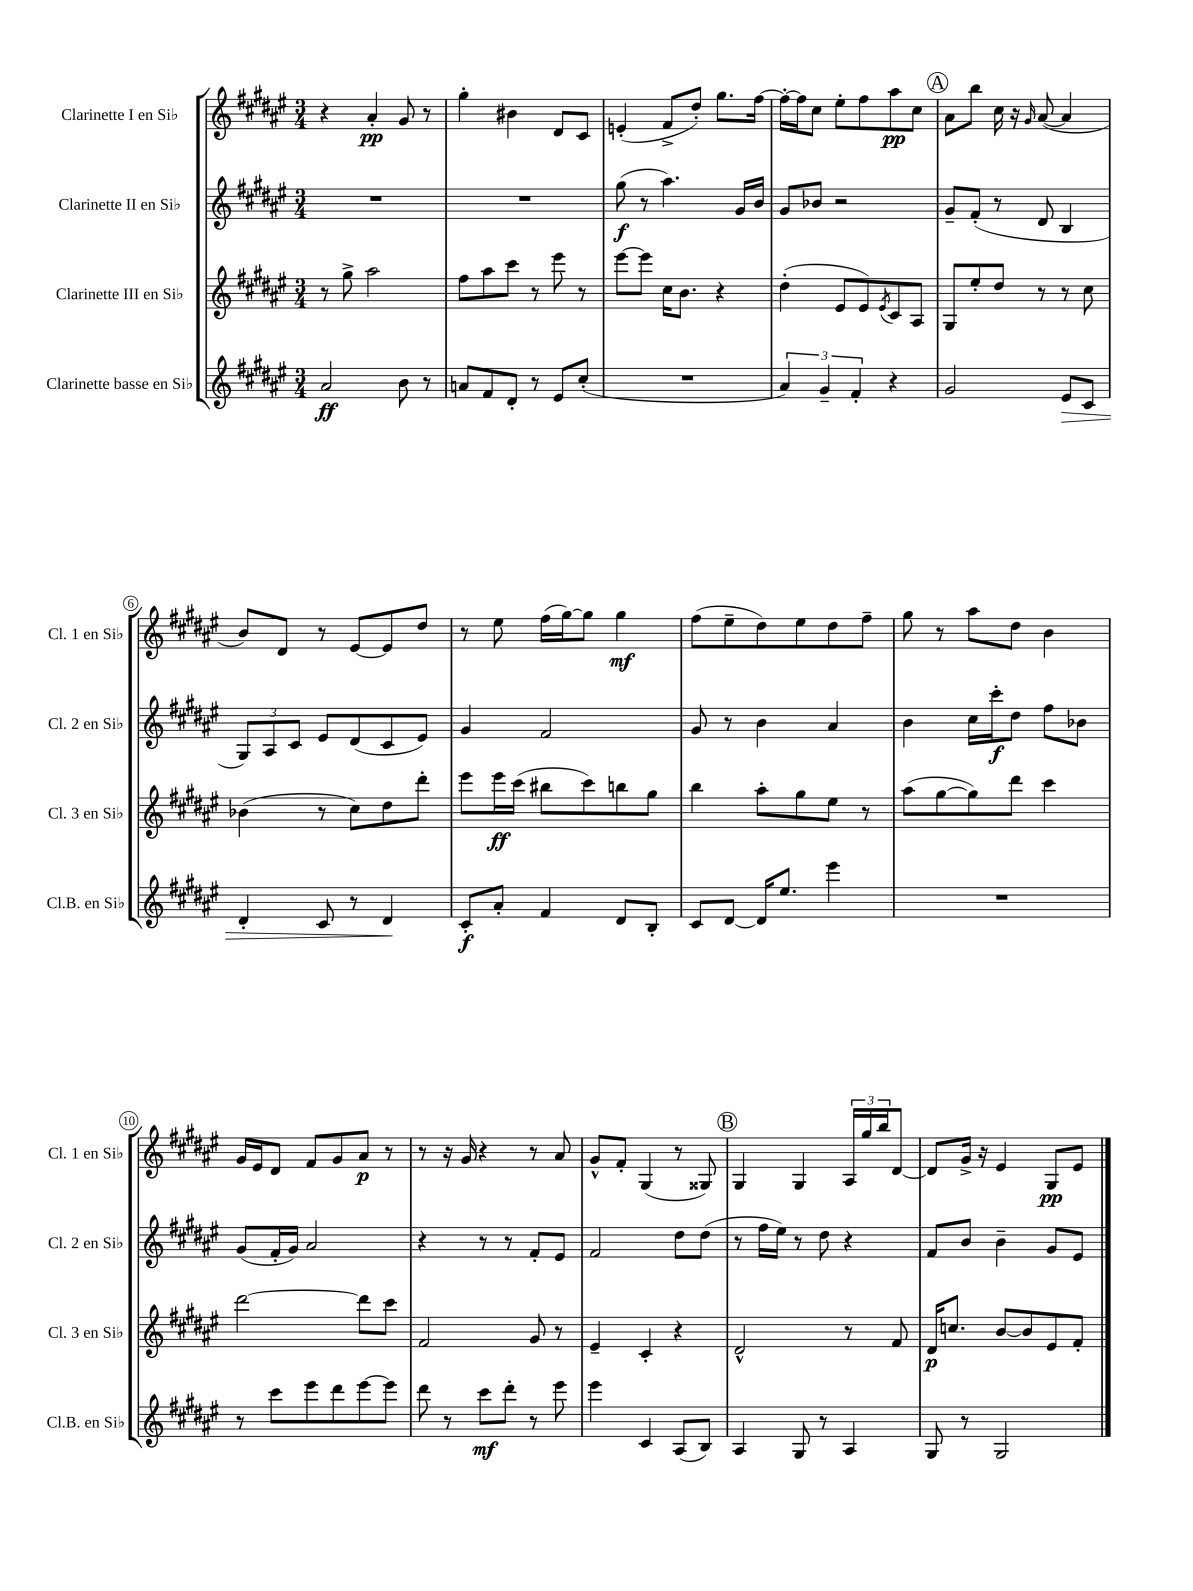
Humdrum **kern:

**kern	**kern	**kern	**kern
*staff4	*staff3	*staff2	*staff1
*clefG2	*clefG2	*clefG2	*clefG2
*k[f#c#g#d#a#e#]	*k[f#c#g#d#a#e#]	*k[f#c#g#d#a#e#]	*k[f#c#g#d#a#e#]
*M3/4	*M3/4	*M3/4	*M3/4
2a#/	8r	2.r	4r
.	8gg#^\	.	.
.	2aa#\	.	4a#'/
8b\	.	.	8g#/
8r	.	.	8r
=	=	=	=
8a/L	8ff#\L	2.r	4gg#'\
8f#/	8aa#\	.	.
8d#'/J	8ccc#\J	.	4b#\
8r	8r	.	.
8e#/L	8eee#\	.	8d#/L
(8cc#'/J	8r	.	8c#/J
=	=	=	=
2.r	[8eee#\L	(8gg#\	(4e'/
.	8eee#\]J	8r	.
.	16cc#\LK	4.aa#\)	8f#^/L
.	8.b\J	.	.
.	.	.	8dd#'/J)
.	4r	.	8.gg#\L
.	.	16g#/LL	.
.	.	16b/JJ	[16ff#\Jk
=	=	=	=
6a#/)	(4dd#'\	8g#/L	16ff#'\_LL
.	.	.	16ff#\]J
.	.	8b-/J	8cc#\J
6g#~/	.	.	.
.	8e#/L	2r	8ee#'\L
6f#'/	.	.	.
.	8e#/)	.	8ff#\
.	8qe#/	.	.
4r	8c#/	.	8aa#\
.	8A#/J	.	8cc#\J
=	=	=	=
2g#/	8G#/L	8g#~/L	8a#\L
.	8ee#'/	(8f#'/J	8bb\J
.	8dd#/J	8r	16cc#\
.	.	.	16r
.	.	.	16qqg#/
.	8r	8d#/	([8a#/
8e#/L	8r	4B/	4a#/]
8c#/J	8cc#\	.	.
=	=	=	=
4d#'/	(4b-\	12G#/L)	8b/L)
.	.	12A#/	.
.	.	.	8d#/J
.	.	12c#/J	.
8c#/	8r	8e#/L	8r
8r	8cc#\L)	(8d#/	[8e#/L
4d#/	8dd#\	8c#/	8e#/]
.	8ddd#'\J	8e#/J)	8dd#/J
=	=	=	=
8c#'/L	8eee#\L	4g#/	8r
8a#'/J	16eee#\L	.	8ee#\
.	(16ccc#\JJ	.	.
4f#/	8bb#\L	2f#/	(16ff#\LL
.	.	.	[16gg#\J)
.	8ccc#\)	.	8gg#\]J
8d#/L	8bb\	.	4gg#\
8B'/J	8gg#\J	.	.
=	=	=	=
8c#/L	4bb\	8g#/	(8ff#\L
[8d#/J	.	8r	8ee#~\
16d#/]LK	8aa#'\L	4b\	8dd#\)
8.ee#/J	.	.	.
.	8gg#\	.	8ee#\
4eee#\	8ee#\J	4a#/	8dd#\
.	8r	.	8ff#~\J
=	=	=	=
2.r	(8aa#\L	4b\	8gg#\
.	[8gg#\	.	8r
.	8gg#\])	16cc#\LL	8aa#\L
.	.	16ccc#'\J	.
.	8ddd#\J	8dd#\J	8dd#\J
.	4ccc#\	8ff#\L	4b\
.	.	8b-\J	.
=	=	=	=
8r	[2ddd#\	(8g#/L	16g#/LL
.	.	.	16e#/J
8ccc#\L	.	16f#'/L	8d#/J
.	.	16g#/JJ)	.
8eee#\	.	2a#/	8f#/L
8ddd#\	.	.	8g#/
[8eee#\	8ddd#\]L	.	8a#/J
8eee#\]J	8ccc#\J	.	8r
=	=	=	=
8ddd#\	2f#/	4r	8r
8r	.	.	16r
.	.	.	16g#/
8ccc#\L	.	8r	4r
8ddd#'\J	.	8r	.
8r	8g#/	8f#'/L	8r
8eee#\	8r	8e#/J	8a#/
=	=	=	=
4eee#\	4e#~/	2f#/	8g#^^/L
.	.	.	8f#'/J
4c#/	4c#'/	.	(4G#/
(8A#/L	4r	8dd#\L	8r
8B/J)	.	(8dd#\J	8G##/)
=	=	=	=
4A#/	2d#^^/	8r	4G#/
.	.	16ff#\LL	.
.	.	16ee#\JJ)	.
8G#/	.	8r	4G#/
8r	.	8dd#\	.
4A#/	8r	4r	24A#/LL
.	.	.	24gg#/
.	.	.	24bb/J
.	8f#/	.	[8d#/J
=	=	=	=
8G#/	16d#/LK	8f#/L	8d#/]L
.	8.cc/J	.	.
8r	.	8b/J	16g#^/Jk
.	.	.	16r
2G#/	[8b/L	4b~\	4e#/
.	8b/]	.	.
.	8e#/	8g#/L	8G#/L
.	8f#'/J	8e#/J	8e#/J
==	==	==	==
*-	*-	*-	*-
